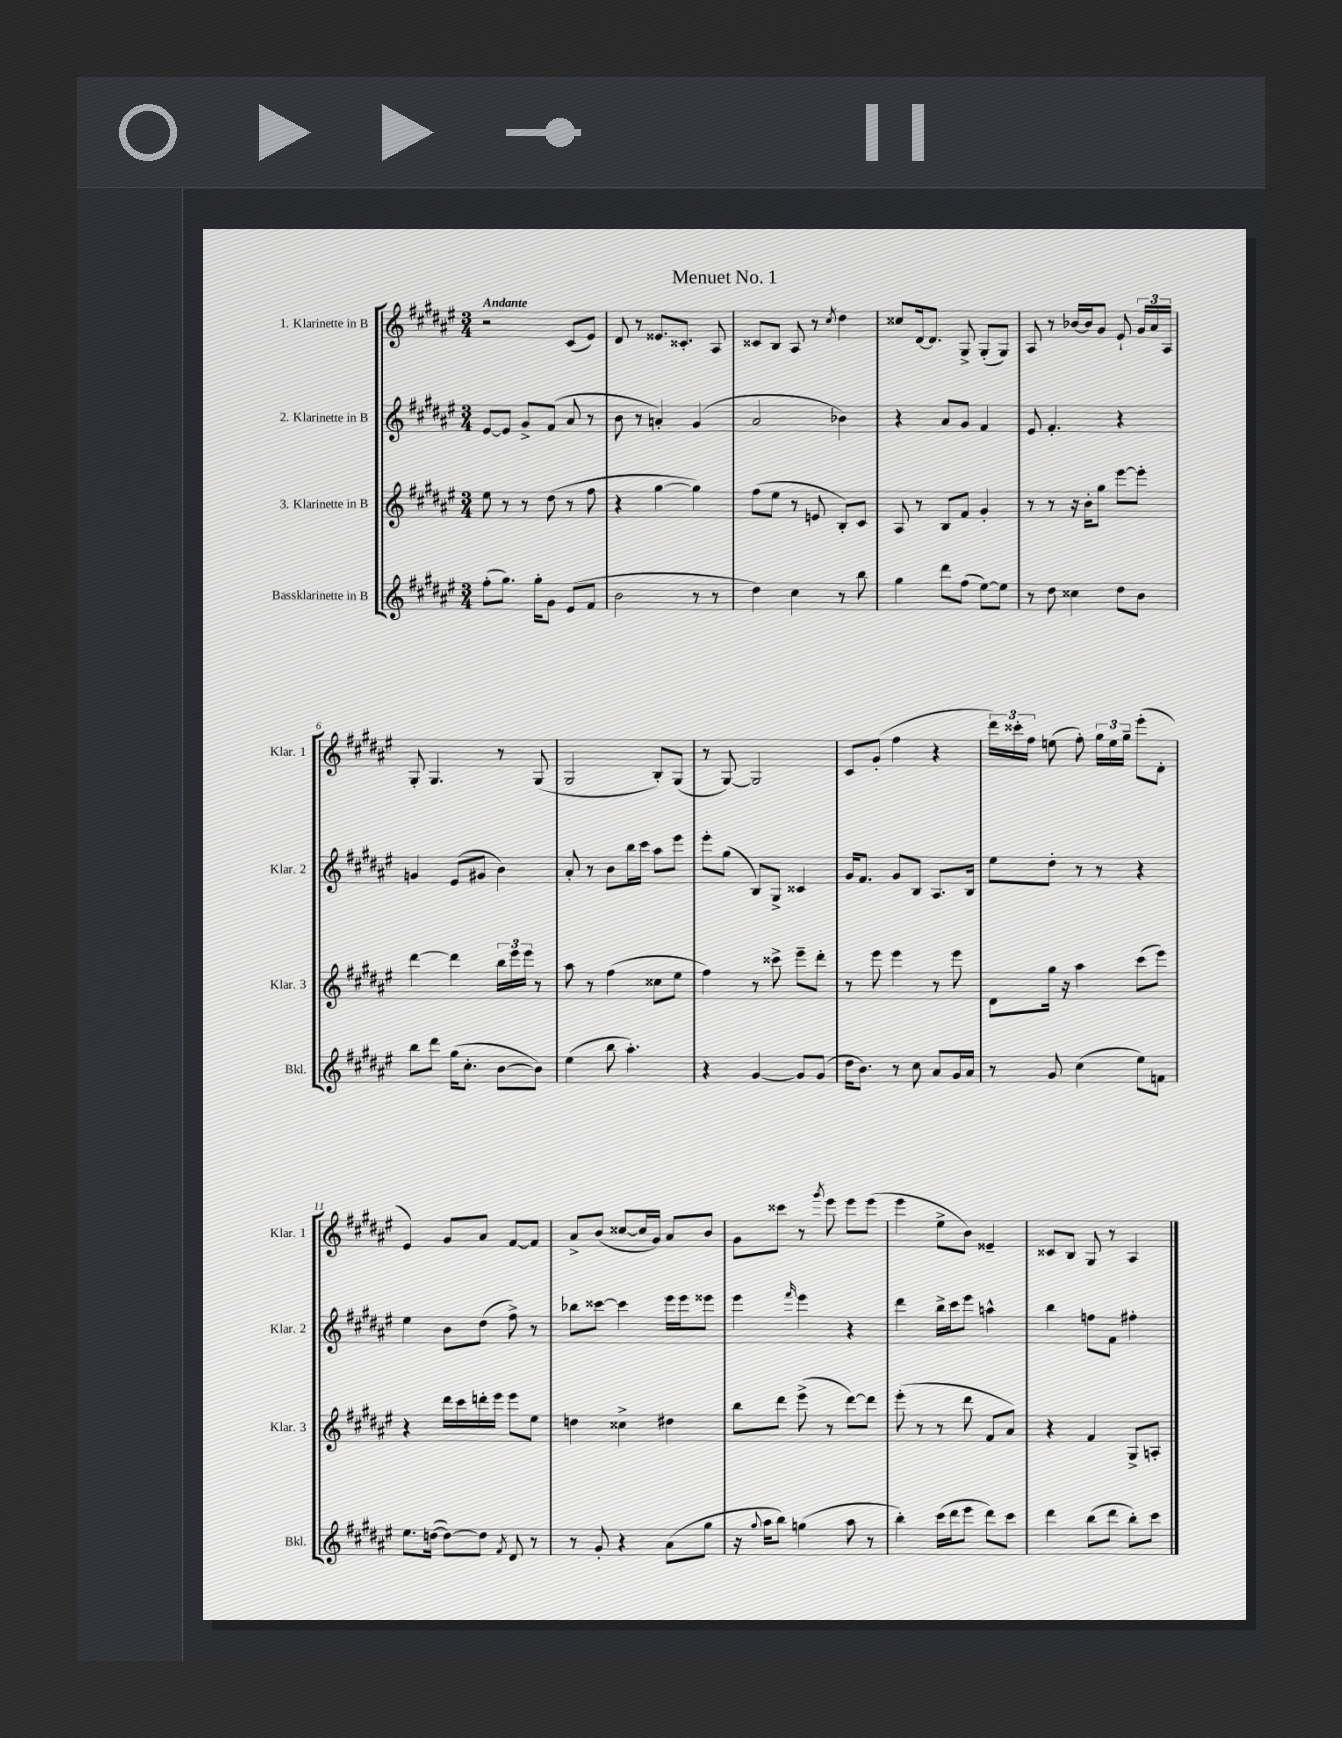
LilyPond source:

\header { title = "Menuet No. 1" }
<<
\new StaffGroup <<
\new Staff = "s0" \with { instrumentName = "1. Klarinette in B" shortInstrumentName = "Klar. 1" } {
    \clef treble \key fis \major \numericTimeSignature \time 3/4 \tempo "Andante"
    \autoBeamOff r2 cis'8[( eis'8]) |
    dis'8 r8 eisis'8.[ cisis'8.]-. ais8 |
    cisis'8[ b8] ais8 r8 \acciaccatura { cis''8 } dis''4 |
    cisis''8[ dis'16~ dis'8.] gis8-> gis8[-.( gis8]) |
    ais8 r8 bes'16[~ bes'16 gis'8] eis'8-! \tuplet 3/2 { gis'16[ ais'16 ais16] } |
    gis8-. gis4. r8 gis8( |
    gis2 b8[-.) gis8]( |
    r8 gis8~) gis2 |
    cis'8[ gis'8]-.( fis''4 r4 |
    \tuplet 3/2 { dis'''16[) cisis'''16-. fis''16] } e''8( fis''8-.) \tuplet 3/2 { gis''16[ e''16 gis''16]-- } eis'''8[-.( dis'8]-. |
    eis'4) gis'8[ ais'8] fis'8[~ fis'8] |
    ais'8[-> b'8]( cisis''8[~ cisis''16 gis'16]) ais'8[ b'8] |
    gis'8[ cisis'''8] r8 \acciaccatura { gis'''8 } eis'''8 eis'''8[ eis'''8]( |
    eis'''4 eis''8[-> b'8]) eisis'4-- |
    cisis'8[ b8] gis8 r8 ais4 \bar "|." |
}
\new Staff = "s1" \with { instrumentName = "2. Klarinette in B" shortInstrumentName = "Klar. 2" } {
    \clef treble \key fis \major \numericTimeSignature \time 3/4
    \autoBeamOff eis'8[~ eis'8] gis'8[-> fis'8]( ais'8 r8 |
    b'8 r8 a'4-.) gis'4( |
    ais'2 bes'4) |
    r4 ais'8[ gis'8] fis'4 |
    eis'8 fis'4.-. r4 |
    g'4 eis'8[( gis'8] b'4) |
    ais'8-. r8 b'8[ b''16 cis'''16] ais''8[ eis'''8] |
    eis'''8[-. gis''8]( b8[) gis8]-> cisis'4 |
    gis'16[ fis'8.] gis'8[ b8] ais8.[ b16] |
    eis''8[ dis''8]-. r8 r8 r4 |
    eis''4 b'8[ dis''8]( fis''8->) r8 |
    bes''8[ cisis'''8]~ cisis'''4 eis'''16[ eis'''16 eisis'''8] |
    eis'''4 \grace { fis'''16 } eis'''4 r4 |
    dis'''4 b''16[-> cis'''16 eis'''8] a''4-^ |
    b''4 f''8[ fis'8] fis''4-. \bar "|." |
}
\new Staff = "s2" \with { instrumentName = "3. Klarinette in B" shortInstrumentName = "Klar. 3" } {
    \clef treble \key fis \major \numericTimeSignature \time 3/4
    \autoBeamOff eis''8 r8 r8 dis''8( r8 fis''8 |
    r4 gis''4~ gis''4) |
    fis''8[( eis''8] r8 e'8 b8[-.) cis'8] |
    ais8 r8 b8[ fis'8] gis'4-. |
    r8 r8 r16 b'16[-. gis''8] eis'''8[~ eis'''8]-. |
    dis'''4~ dis'''4 \tuplet 3/2 { b''16[ eis'''16 eis'''16] } r8 |
    ais''8 r8 fis''4( cisis''8[ eis''8] |
    fis''4) r8 cisis'''8-> eis'''8[-- dis'''8]-. |
    r8 eis'''8 eis'''4 r8 eis'''8 |
    dis'8[ gis''16] r16 ais''4 cis'''8[( eis'''8]) |
    r4 dis'''16[ cis'''16 d'''16-. eis'''16] eis'''8[ eis''8] |
    d''4 cisis''4-> dis''4 |
    b''8[ dis'''8] eis'''8->( r8 dis'''8[~) dis'''8] |
    eis'''8-.( r8 r8 dis'''8 fis'8[ ais'8]) |
    r4 fis'4 gis8[-> a8]-. \bar "|." |
}
\new Staff = "s3" \with { instrumentName = "Bassklarinette in B" shortInstrumentName = "Bkl." } {
    \clef treble \key fis \major \numericTimeSignature \time 3/4
    \autoBeamOff fis''8[-.( gis''8.]) gis''16[-. gis'8] eis'8[( fis'8] |
    b'2 r8 r8 |
    dis''4) cis''4 r8 b''8 |
    gis''4 dis'''8[ fis''8]( eis''8[~) eis''8] |
    r8 dis''8 cisis''4 dis''8[ b'8] |
    b''8[ dis'''8] gis''16[( cis''8.]-. b'8[~ b'8]) |
    eis''4( b''8 ais''4.-.) |
    r4 gis'4~ gis'8[ gis'8]( |
    dis''16[ b'8.]) r8 cis''8 ais'8[ gis'16 ais'16] |
    r8 gis'8 cis''4( eis''8[) f'8] |
    eis''8.[ d''16]~( d''8[~) d''8] \acciaccatura { fis'8 } dis'8 r8 |
    r8 gis'8-. r4 ais'8[( gis''8] |
    r16 \appoggiatura { gis''8 } ais''16[ b''8]) g''4( ais''8 r8 |
    b''4-.) cis'''16[( dis'''16 eis'''8] dis'''8[) cis'''8] |
    dis'''4 b''8[( dis'''8] b''8[-.) cis'''8] \bar "|." |
}
>>
>>
